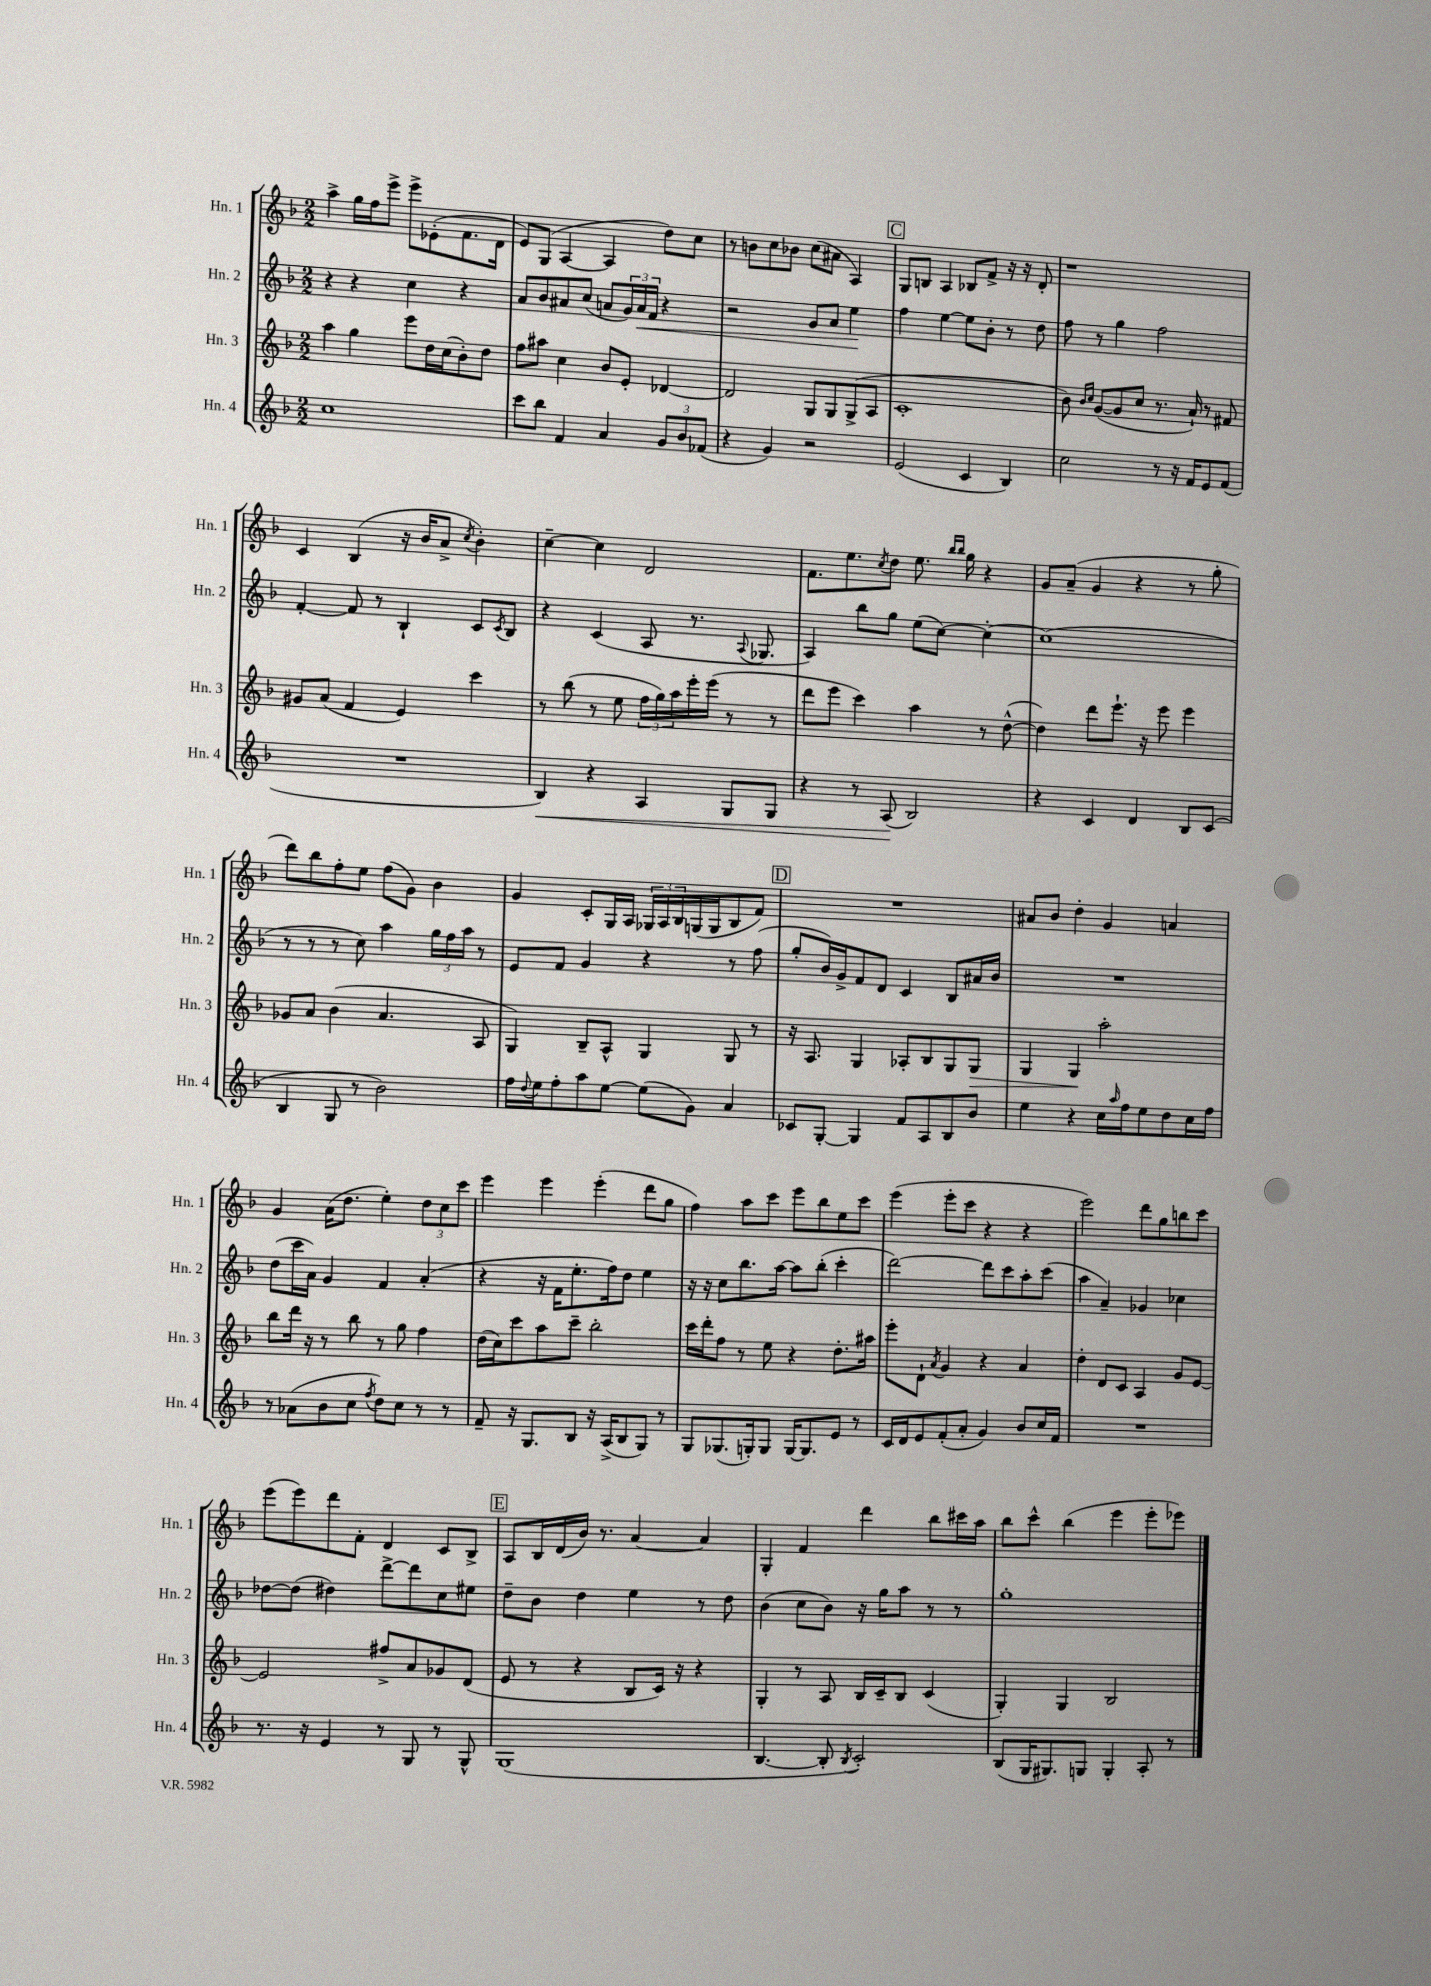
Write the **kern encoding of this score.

**kern	**dynam	**kern	**dynam	**kern	**dynam	**kern
*part4	*part4	*part3	*part3	*part2	*part2	*part1
*staff4	*staff4	*staff3	*staff3	*staff2	*staff2	*staff1
*I"Hn. 4	*	*I"Hn. 3	*	*I"Hn. 2	*	*I"Hn. 1
*I'Hn. 4	*	*I'Hn. 3	*	*I'Hn. 2	*	*I'Hn. 1
*clefG2	*	*clefG2	*	*clefG2	*	*clefG2
*k[b-]	*	*k[b-]	*	*k[b-]	*	*k[b-]
*M2/2	*	*M2/2	*	*M2/2	*	*M2/2
=18	=18	=18	=18	=18	=18	=18
1cc	.	4aa\	.	4r	.	4aa^\
.	.	4gg\	.	4r	.	16gg\LL
.	.	.	.	.	.	16ff\J
.	.	.	.	.	.	8eee^\J
.	.	8eee\L	.	4cc\	.	8eee^\L
.	.	16dd\L	.	.	.	(8e-X'\
.	.	(16cc\J	.	.	.	.
.	.	8b-'\)	.	4r	.	8.f\
.	.	8dd\J	.	.	.	.
.	.	.	.	.	.	16d\Jk
=19	=19	=19	=19	=19	=19	=19
8ccc\L	.	8ff\L	.	8a/L	.	8e/L)
8bb-\J	.	8aa#X\J	.	8b-/	.	(8G/J
4f/	.	4cc\	.	8a#X/	.	[4A/
.	.	.	.	(8cc/J	.	.
4a/	.	8b-/L	.	8an/L	.	4A/]
.	.	8e'/J	.	24g/L)	.	.
!	!	!	!	!	!LO:HP:b	!
.	.	.	.	24a/	<	.
.	.	.	.	24f/JJ	.	.
12g/L	.	[4d-X/	.	4r	.	8dd\L)
12b-/	.	.	.	.	.	.
.	.	.	.	.	.	8cc\J
(12f-X/J	.	.	.	.	.	.
=20	=20	=20	=20	=20	=20	=20
4r	.	2d-/]	.	2r	.	8r
.	.	.	.	.	.	8bn\L
4g/)	.	.	.	.	.	8cc\
.	.	.	.	.	.	8b-X\J
2r	.	8G/L	.	8g/L	.	(8cc\L
.	.	8G/	.	8a/J	.	8a#X\J
.	.	(8G^/	.	4ee\	.	4A/)
.	.	8A/J	.	.	.	.
.	.	.	.	.	[	.
!!LO:REH:place=s1:t=C
=21	=21	=21	=21	=21	=21	=21
(2e/	.	1c'	.	4ff\	.	8G/L
.	.	.	.	.	.	8Bn/J
.	.	.	.	[4ee\	.	4A/
4c/	.	.	.	8ee\L]	.	8B-X/L
.	.	.	.	8b-'\J	.	8f^/J
4B-/)	.	.	.	8r	.	16r
.	.	.	.	.	.	16r
.	.	.	.	8dd\	.	8d'/
=22	=22	=22	=22	=22	=22	=22
2cc\	.	8b-\)	.	8ff\	.	1r
.	.	16qqb-/LL	.	.	.	.
.	.	16qqcc/JJ	.	.	.	.
.	.	([8g/L	.	8r	.	.
.	.	8g/]	.	4gg\	.	.
.	.	8cc/J	.	.	.	.
8r	.	8.r	.	2ff\	.	.
16r	.	.	.	.	.	.
16f/KL	.	16a`/)	.	.	.	.
8e/	.	8r	.	.	.	.
(8f/J	.	8f#X/	.	.	.	.
!!LO:LB:g=z
=23	=23	=23	=23	=23	=23	=23
1r	.	8g#X/L	.	[4f'/	.	4c/
.	.	(8a/J	.	.	.	.
.	.	4f/	.	8f/]	.	(4B-/
.	.	.	.	8r	.	.
.	.	4e/)	.	4B-`/	.	16r
.	.	.	.	.	.	16b-/KL
.	.	.	.	.	.	8a^/J
.	.	.	.	.	.	8qcc/
.	.	4ccc\	.	8c/L	.	4b-'\)
.	.	.	.	8qc/	.	.
.	.	.	.	8B-/J	.	.
=24	=24	=24	=24	=24	=24	=24
!	!LO:HP:b	!	!	!	!	!
4B-/)	<	8r	.	4r	.	[4cc~\
.	.	(8bb-\	.	.	.	.
4r	.	8r	.	(4c/	.	4cc\]
.	.	8ee\	.	.	.	.
4A/	.	24ff\LL	.	8A/	.	2d/
.	.	24gg\)	.	.	.	.
.	.	24aa\	.	.	.	.
.	.	16eee'\	.	8.r	.	.
.	.	(16eee\JJ	.	.	.	.
8G/L	.	8r	.	.	.	.
.	.	.	.	8qqA/	.	.
.	.	.	.	8.G-X/	.	.
8G/J	.	8r	.	.	.	.
=25	=25	=25	=25	=25	=25	=25
4r	.	8ddd\L	.	4A/)	.	8.f\L
.	.	8eee\J	.	.	.	.
.	.	.	.	.	.	8.ee\
8r	.	4ccc\)	.	8bb-\L	.	.
.	.	.	.	.	.	8qcc/
(8A/	.	.	.	8gg\J	.	8dd\J
2B-/)	[	4aa\	.	(8ee\L	.	8.ee\
.	.	.	.	[8cc\J)	.	.
.	.	.	.	.	.	16qqbb-/LL
.	.	.	.	.	.	16qqbb-/JJ
.	.	.	.	.	.	16gg\
.	.	8r	.	4cc'\_	.	4r
.	.	([8dd^^\	.	.	.	.
=26	=26	=26	=26	=26	=26	=26
4r	.	4dd\])	.	(1cc]	.	8g/L
.	.	.	.	.	.	(8a~/J
4c/	.	8ddd\L	.	.	.	4g/
.	.	8.eee`\J	.	.	.	.
4d/	.	.	.	.	.	4r
.	.	16r	.	.	.	.
.	.	8eee\	.	.	.	.
8B-/L	.	4eee\	.	.	.	8r
(8c/J	.	.	.	.	.	8gg'\
!!LO:LB:g=z
=27	=27	=27	=27	=27	=27	=27
4B-/	.	8g-X/L	.	8r	.	8ddd\L)
.	.	8a/J	.	8r	.	8bb-\
8G/	.	(4b-\	.	8r	.	8ff'\
8r	.	.	.	8cc\)	.	8ee\J
2b-\)	.	4.a/	.	4aa\	.	(8ff\L
.	.	.	.	.	.	8g\J)
.	.	.	.	24gg\LL	.	4b-\
.	.	.	.	24ff\	.	.
.	.	.	.	24aa\JJ	.	.
.	.	8A/	.	8r	.	.
=28	=28	=28	=28	=28	=28	=28
16ff\LL	.	4G/)	.	8e/L	.	4g/
8qqdd/	.	.	.	.	.	.
16ee\J	.	.	.	.	.	.
8ff'\	.	.	.	8f/J	.	.
8aa\	.	8B-~/L	.	4g/	.	8c'/L
[8ee\J	.	8A^^/J	.	.	.	16G/L
.	.	.	.	.	.	16A/JJ
(8ee\L]	.	4G/	.	4r	.	24G-X/LL
.	.	.	.	.	.	24A/
.	.	.	.	.	.	24B-/
8g\J)	.	.	.	.	.	(16Gn/
.	.	.	.	.	.	16G/J
4a/	.	8G/	.	8r	.	8B-/
.	.	8r	.	(8ff\	.	8f/J)
!!LO:REH:place=s1:t=D
=29	=29	=29	=29	=29	=29	=29
8c-X/L	.	16r	.	8gg'/L	.	1r
.	.	8.A/	.	.	.	.
[8G'/J	.	.	.	16b-/L)	.	.
.	.	.	.	16g^/J	.	.
4G/]	.	4G/	.	8f/	.	.
.	.	.	.	8d/J	.	.
8f/L	.	8A-X'/L	.	4c/	.	.
8A/	.	8B-/	.	.	.	.
8B-/	.	8G/	.	8B-/L	.	.
!	!	!	!LO:HP:b	!	!	!
8b-/J	.	8G/J	>	16a#X/L	.	.
.	.	.	.	16b-/JJ	.	.
=30	=30	=30	=30	=30	=30	=30
4ee\	.	4G/	.	1r	.	8a#X/L
.	.	.	.	.	.	8b-/J
4r	.	4G/	.	.	.	4dd'\
16cc\LL	.	2aa'\	]	.	.	4g/
16qqaa/	.	.	.	.	.	.
16ff\J	.	.	.	.	.	.
8ee\	.	.	.	.	.	.
8dd\	.	.	.	.	.	4an/
16cc\L	.	.	.	.	.	.
16ff\JJ	.	.	.	.	.	.
!!LO:LB:g=z
=31	=31	=31	=31	=31	=31	=31
8r	.	8bb-\L	.	(8dd\L	.	4g/
(8a-X\L	.	16ddd\Jk	.	16ccc\L	.	.
.	.	16r	.	16a\JJ)	.	.
8b-\	.	8r	.	4g/	.	(16a\KL
.	.	.	.	.	.	8.dd\J
8cc\J	.	8bb-\	.	.	.	.
8qff/	.	.	.	.	.	.
8dd\L)	.	8r	.	4f/	.	4ee'\)
8cc\J	.	8gg\	.	.	.	.
8r	.	4ff\	.	(4a'/	.	12dd\L
.	.	.	.	.	.	12cc\
8r	.	.	.	.	.	.
.	.	.	.	.	.	12ccc\J
=32	=32	=32	=32	=32	=32	=32
8f~/	.	(16dd\LL	.	4r	.	4eee\
.	.	16cc\J)	.	.	.	.
16r	.	8ccc\	.	.	.	.
8.G/L	.	.	.	.	.	.
.	.	8aa\	.	16r	.	4eee\
.	.	.	.	16f\KL	.	.
8B-/J	.	8ccc~\J	.	8.ee'\	.	.
16r	.	2bb-'\	.	.	.	(4eee'\
(16A^/KL	.	.	.	16ff\k)	.	.
8B-/	.	.	.	8dd\J	.	.
8G/J)	.	.	.	4ee\	.	8ddd\L
8r	.	.	.	.	.	8gg\J
=33	=33	=33	=33	=33	=33	=33
8G/L	.	16ccc\LL	.	16r	.	4ff\)
.	.	16ddd'\J	.	16r	.	.
(8.G-X/	.	8ff\J	.	8cc\L	.	.
.	.	8r	.	8.bb-\	.	8aa\L
16Gn'/k)	.	.	.	.	.	.
8G/J	.	8ee\	.	.	.	8ccc\J
.	.	.	.	[16aa\Jk	.	.
[16G/KL	.	4r	.	8aa\L]	.	8eee\L
8.G/]	.	.	.	.	.	.
.	.	.	.	(8bb-'\J	.	8bb-\
8e/J	.	8.dd'\L	.	4ccc'\	.	8ee\
8r	.	.	.	.	.	8ccc\J
.	.	16aa#X\Jk	.	.	.	.
=34	=34	=34	=34	=34	=34	=34
16c/LL	.	8eee'\L	.	[2ddd\)	.	(4eee\
16d/J	.	.	.	.	.	.
8e/	.	8d`\J	.	.	.	.
.	.	8qa/	.	.	.	.
(8f'/	.	4g/	.	.	.	8eee'\L
8a'/J	.	.	.	.	.	8ccc\J
4g/)	.	4r	.	8ddd\L]	.	4r
.	.	.	.	8ccc\	.	.
8b-/L	.	4a/	.	8aa'\	.	4r
16cc/L	.	.	.	(8ccc\J	.	.
16f/JJ	.	.	.	.	.	.
=35	=35	=35	=35	=35	=35	=35
1r	.	4dd'\	.	4aa\	.	2eee\)
.	.	8d/L	.	4a~/)	.	.
.	.	8c/J	.	.	.	.
.	.	4A/	.	4g-X/	.	8ddd\L
.	.	.	.	.	.	8gg\
.	.	8g/L	.	4cc-X\	.	8bbn\
.	.	[8e/J	.	.	.	8ccc\J
!!LO:LB:g=z
=36	=36	=36	=36	=36	=36	=36
8.r	.	2e/]	.	[8dd-X\L	.	(8eee\L
.	.	.	.	(8dd-\J]	.	8eee\)
16r	.	.	.	.	.	.
4e/	.	.	.	4dd#X\)	.	8ddd\
.	.	.	.	.	.	8f'\J
8r	.	8ff#X^/L	.	[8ddd^\L	.	4d/
8G/	.	8a/	.	8ddd\]	.	.
8r	.	8g-X/	.	8cc\	.	8c/L
8G^^/	.	(8d/J	.	8ee#X\J	.	8B-^/J
!!LO:REH:place=s1:t=E
=37	=37	=37	=37	=37	=37	=37
(1G	.	8e/	.	8dd~\L	.	8A/L
.	.	8r	.	8b-\J	.	16B-/L
.	.	.	.	.	.	(16d/
.	.	4r	.	4dd\	.	16b-/JJ)
.	.	.	.	.	.	8.r
.	.	8B-/L	.	4ee\	.	[4a/
.	.	16c/Jk)	.	.	.	.
.	.	16r	.	.	.	.
.	.	4r	.	8r	.	4a/]
.	.	.	.	8dd\	.	.
=38	=38	=38	=38	=38	=38	=38
[4.B-/	.	4G'/	.	(4b-\	.	4G'/
.	.	8r	.	8cc\L	.	4f/
8B-'/]	.	8A/	.	8b-\J)	.	.
8qB-/	.	.	.	.	.	.
2c'/)	.	16B-/LL	.	16r	.	4ddd\
.	.	16c~/J	.	16gg\KL	.	.
.	.	8B-/J	.	8aa\J	.	.
.	.	(4c/	.	8r	.	8bb-\L
.	.	.	.	8r	.	16ccc#X\L
.	.	.	.	.	.	16aa\JJ
=39	=39	=39	=39	=39	=39	=39
(8B-/L	.	4G'/)	.	1gg'	.	8bb-\L
16G/K	.	.	.	.	.	8ccc^^\J
8.G#X/)	.	.	.	.	.	.
.	.	4G/	.	.	.	(4bb-\
8Gn/J	.	.	.	.	.	.
4G'/	.	2B-/	.	.	.	4eee\
8A'/	.	.	.	.	.	8eee'\L
8r	.	.	.	.	.	8eee-X\J)
==	==	==	==	==	==	==
*-	*-	*-	*-	*-	*-	*-
